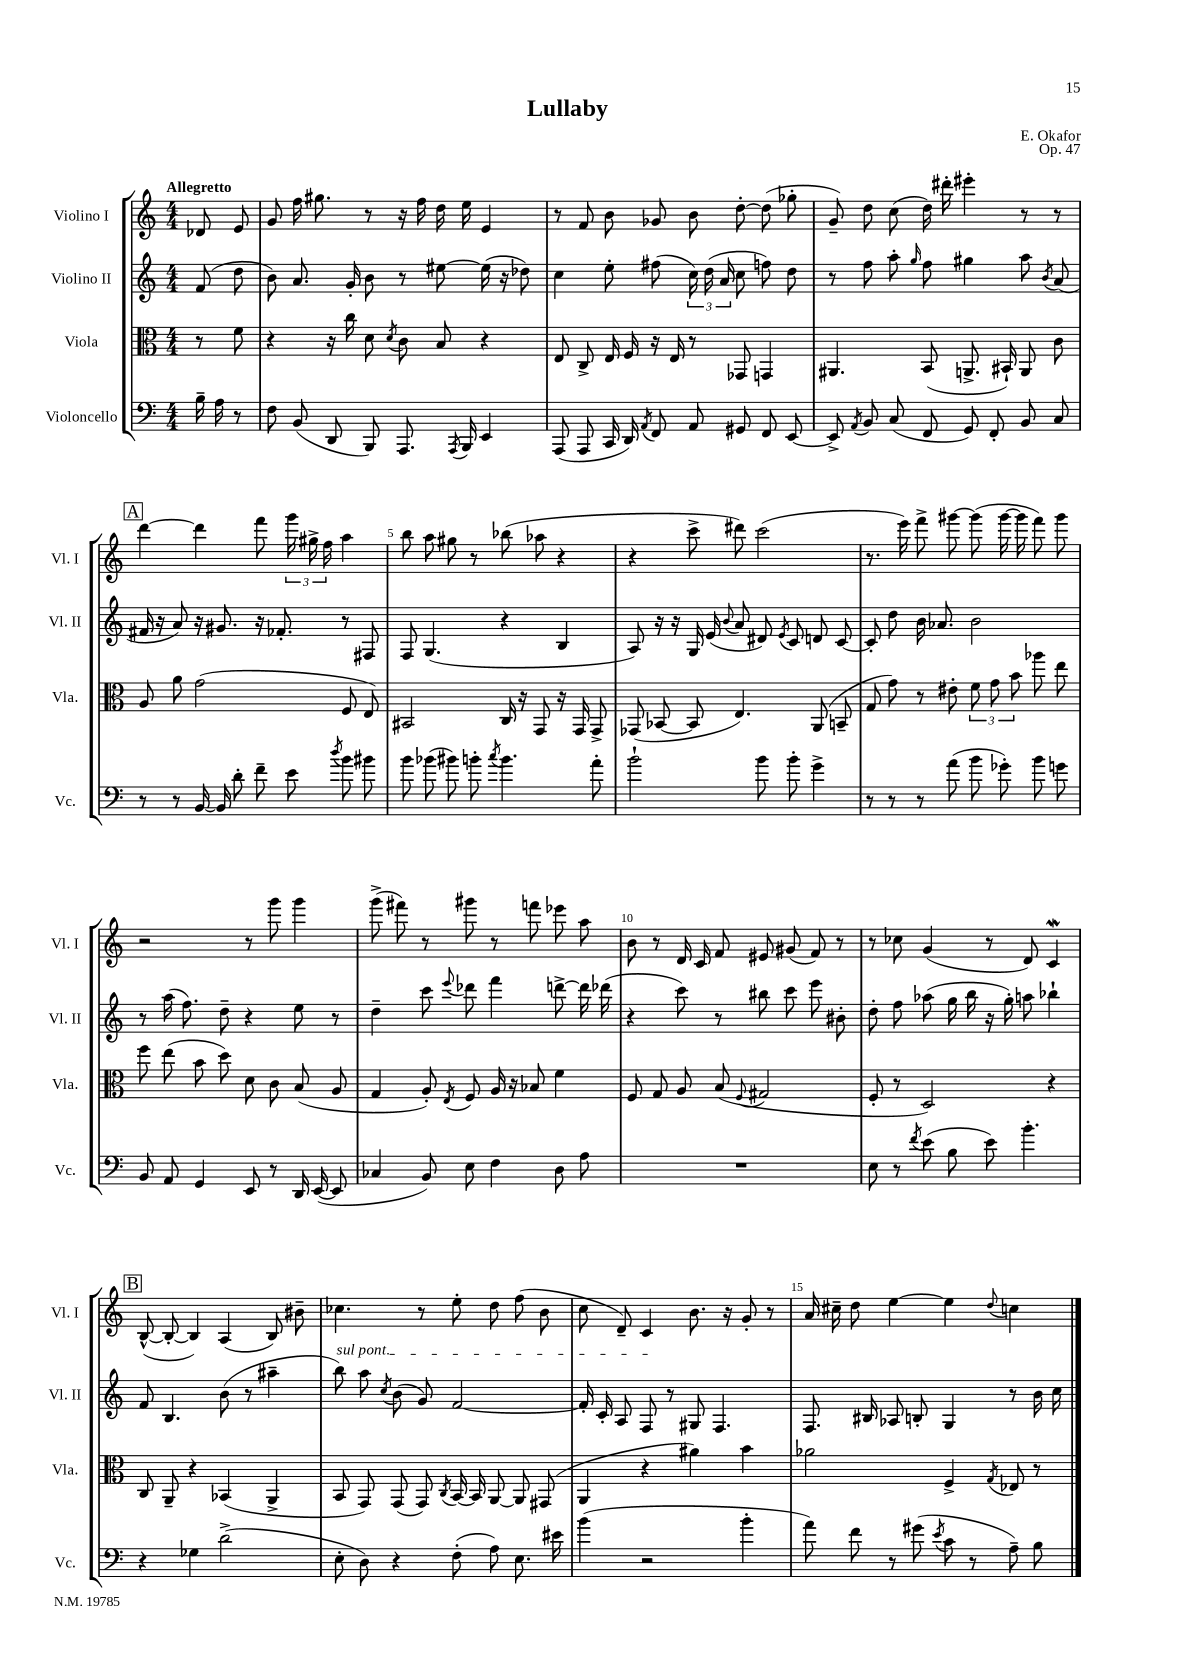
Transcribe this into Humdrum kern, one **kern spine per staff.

**kern	**kern	**kern	**kern
*part4	*part3	*part2	*part1
*staff4	*staff3	*staff2	*staff1
*I"Violoncello	*I"Viola	*I"Violino II	*I"Violino I
*I'Vc.	*I'Vla.	*I'Vl. II	*I'Vl. I
*clefF4	*clefC3	*clefG2	*clefG2
*k[]	*k[]	*k[]	*k[]
*M4/4	*M4/4	*M4/4	*M4/4
=	=	=	=
!	!	!	!LO:TX:a:B:t=Allegretto
16B~\	8r	(8f/	8d-X/
16A\	.	.	.
8r	8f\	8dd\	8e/
=1	=1	=1	=1
8F\	4r	8b\)	8g/
(8BB/	.	8.a/	16ff\
.	.	.	8.gg#X\
8DD/	16r	.	.
.	16cc\	16g'/	.
8BBB/)	8d\	8b\	8r
.	8qd/	.	.
8.AAA/	8c\	8r	16r
.	.	.	16ff\
.	8B/	[8ee#X\	16dd\
8qAAA/	.	.	.
16BBB/	.	.	16ee\
4EE/	4r	(16ee#\]	4e/
.	.	16r	.
.	.	8dd-X\)	.
=2	=2	=2	=2
(8AAA/	8E/	4cc\	8r
8AAA/	8C^/	.	8f/
16CC/	16E/	8ee'\	8b\
16DD/)	16F/	.	.
8qAA/	.	.	.
8FF/	16r	(8ff#X\	8g-X/
.	16E/	.	.
8AA/	8r	24cc\)	8b\
.	.	(24dd\	.
.	.	24a/	.
8GG#X/	8GG-X/	8cc\	[8dd'\
8FF/	4GGn/	8ffn\)	(8dd\]
[8EE/	.	8dd\	8gg-X'\
=3	=3	=3	=3
8EE^/]	4.AA#X/	8r	8g~/)
8qAA/	.	.	.
8BB/	.	8ff\	8dd\
(8C/	.	8aa'\	(8cc\
.	.	16qqgg/	.
8FF/	(8BB/	8ff\	16dd\)
.	.	.	16ddd#X'\
8GG/)	8.AAn^/	4gg#X\	4eee#X'\
8FF'/	.	.	.
.	16BB#X`/)	.	.
8BB/	8AA/	8aa\	8r
.	.	8qb/	.
8C/	8c\	(8a/	8r
!!LO:LB:g=z
!!LO:REH:place=s1:t=A
=4	=4	=4	=4
8r	8A/	16f#X/	[4ddd\
.	.	16r	.
8r	8a\	8a/)	.
[16BB/	(2g\	16r	4ddd\]
16BB/]	.	8.g#X/	.
8d'\	.	.	.
8f~\	.	16r	8fff\
.	.	8.f-X'/	.
8e\	.	.	24ggg\
.	.	.	24gg#X^\
.	.	.	24ff\
8qdd/	.	.	.
8b\	8F/	8r	4aa\
8b#X\	8E/)	8F#X/	.
=5	=5	=5	=5
8b\	2BB#X/	8F/	8bb\
(8b-X\	.	(4.G/	8aa\
8b#X\)	.	.	8gg#X\
8bn'\	.	.	8r
8qcc/	.	.	.
4.b\	16C/	4r	(8bb-X\
.	16r	.	.
.	8GG/	.	8aa-X\
.	16r	4B/	4r
.	16GG/	.	.
8a'\	8GG^/	.	.
=6	=6	=6	=6
2b`\	(8GG-X/	8A/)	4r
.	[8BB-X/	16r	.
.	.	16r	.
.	8BB-/]	16G/	8ccc^\
.	.	(16e/	.
.	.	8qqb/	.
.	4.E/)	8a/	8ddd#X\)
8b\	.	8d#X/)	(2ccc\
.	.	8qe/	.
8b'\	.	8c/	.
4g^\	(8AA/	8dn/	.
.	8BBn~/	[8c/	.
=7	=7	=7	=7
8r	8G/	8c'/]	8.r
8r	8g\)	8dd\	.
.	.	.	16eee\)
8r	8r	16b\	8fff^\
.	.	8.a-X/	.
(8a\	8e#X'\	.	[8ggg#X\
8b\	12f\	2b\	(8ggg#\]
.	12g\	.	.
8g-X'\)	.	.	[16ggg#\
.	12b\	.	.
.	.	.	16ggg#\]
8b\	8aa-X\	.	8fff\)
8gn\	8ee\	.	8ggg#\
!!LO:LB:g=z
=8	=8	=8	=8
8BB/	8ff\	8r	2r
8AA/	(8ee\	(16aa\	.
.	.	8.ff\)	.
4GG/	8b\	.	.
.	8dd\)	8dd~\	.
8EE/	8d\	4r	8r
8r	8c\	.	8ggg\
16DD/	(8B/	8ee\	4ggg\
([16EE/	.	.	.
8EE/]	8A/	8r	.
=9	=9	=9	=9
4C-X/	4G/	4dd~\	(8ggg^\
.	.	.	8fff#X\)
8BB/)	8A'/)	8ccc\	8r
.	8qE/	8qqeee/	.
8E\	8F/	8ddd-X\	8ggg#X\
4F\	16A/	4fff\	8r
.	16r	.	.
.	8B-X/	.	8fffn\
8D\	4f\	[8dddn^\	8eee-X\
8A\	.	16ddd\]	8aa\
.	.	(16ddd-X\	.
=10	=10	=10	=10
1r	8F/	4r	8b\
.	8G/	.	8r
.	8A/	8ccc\)	16d/
.	.	.	16c/
.	(8B/	8r	8f/
.	8qqF/	.	.
.	2G#X/	8bb#X\	8e#X/
.	.	8ccc\	(8g#X/
.	.	8eee\	8f/)
.	.	8b#X'\	8r
=11	=11	=11	=11
8E\	8F'/	8dd'\	8r
8r	8r	8ff\	8cc-X\
8qf/	.	.	.
(8e\	2D/)	(8aa-X\	(4g/
8B\	.	16gg\	.
.	.	16bb\	.
8e\)	.	16r	8r
.	.	16gg'\)	.
4.b'\	.	8aan\	8d/)
.	4r	4bb-X`\	4cw/
!!LO:LB:g=z
!!LO:REH:place=s1:t=B
=12	=12	=12	=12
4r	8C/	8f/	([8B^^/
.	8AA~/	4.B/	8B'/_
4G-X\	4r	.	4B/])
(2d^\	(4BB-X/	(8b\	(4A/
.	.	8r	.
.	4AA^/	4aa#X~\	8B/)
.	.	.	8b#X~\
=13	=13	=13	=13
!	!	!LO:TX:a:i:t=sul pont.	!
8E'\	8BB/	8bb\)	4.cc-X\
8D\)	8GG/)	8aa\	.
.	.	8qcc/	.
4r	(8GG/	(8b\	.
.	8GG/)	8g/)	8r
.	8qC/	.	.
(8F'\	[16BB/	[2f/	8ee'\
.	16BB/]	.	.
8A\)	[8AA/	.	8dd\
8.E\	8AA/]	.	(8ff\
.	(8GG#X/	.	8b\
16e#X\	.	.	.
=14	=14	=14	=14
(4b\	4AA/	16f'/]	8cc\
.	.	16c'/	.
.	.	8A/	8d~/)
2r	4r	8F/	4c/
.	.	8r	.
.	4a#X\)	8G#X/	8.b\
.	.	4.F/	.
.	.	.	16r
4b'\	4b\	.	8g'/
.	.	.	8r
=15	=15	=15	=15
8a\)	2a-X\	8.F/	16a/
.	.	.	16cc#X~\
8f\	.	.	8dd\
.	.	16B#X/	.
8r	.	8A-X/	[4ee\
(8g#X\	.	8Bn'/	.
8qe/	.	.	.
8c\	4F^/	4G/	4ee\]
8r	.	.	.
.	8qG/	.	8qqdd/
8A~\)	8E-X/	8r	4ccn\
8B\	8r	16b\	.
.	.	16cc\	.
==	==	==	==
*-	*-	*-	*-
